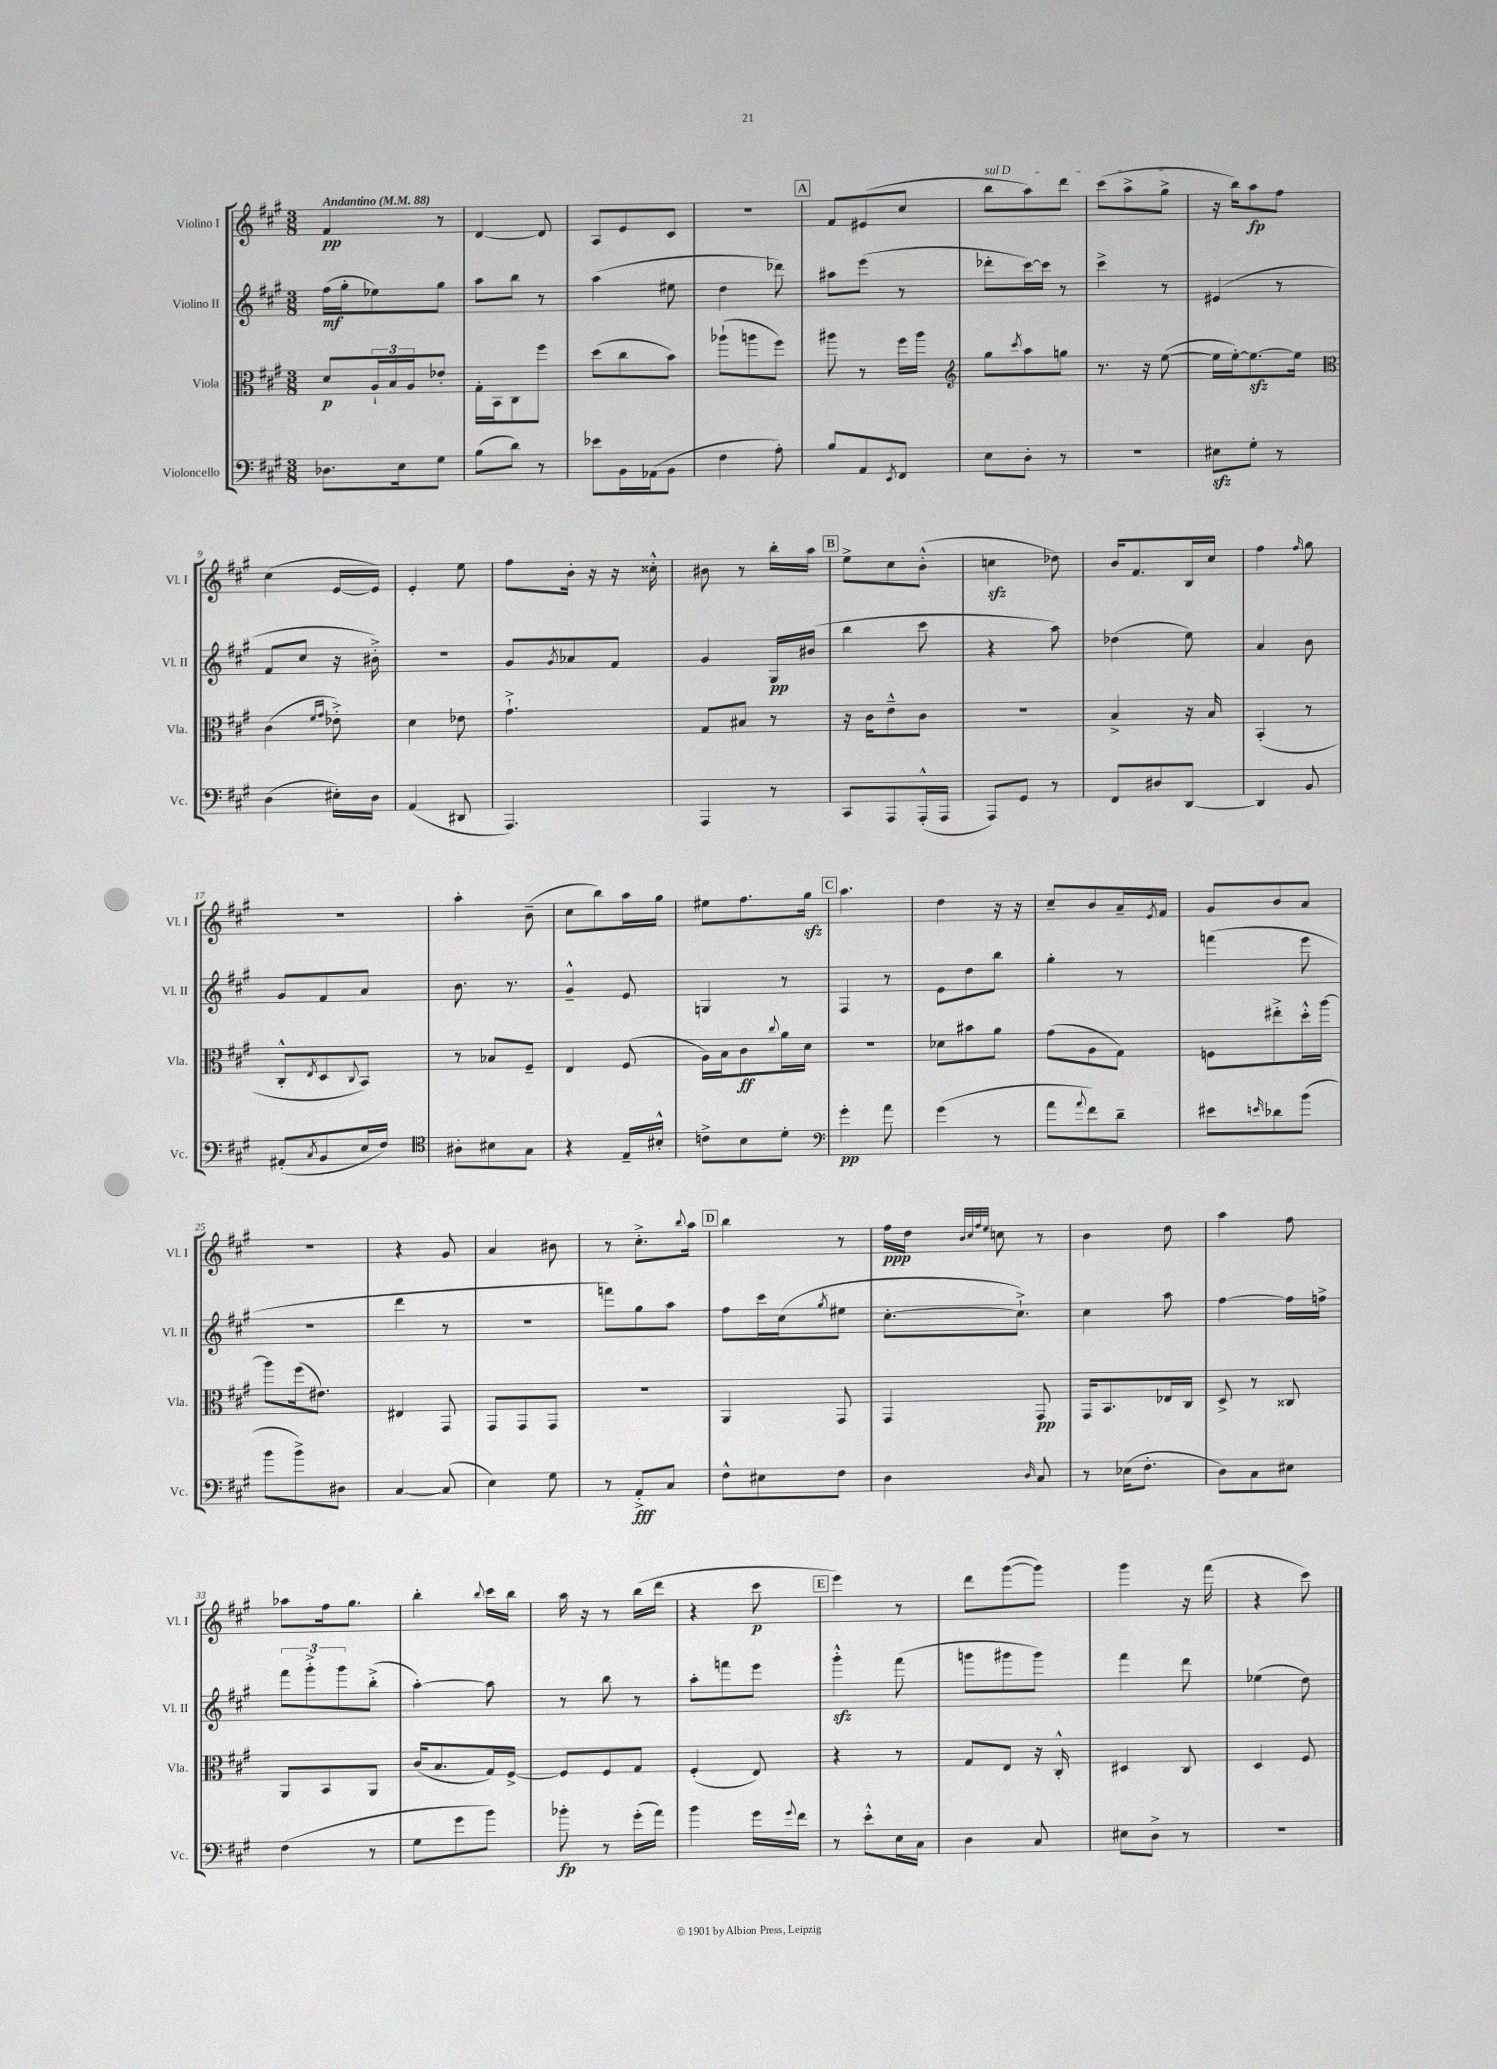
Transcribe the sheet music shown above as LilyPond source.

<<
\new StaffGroup <<
\new Staff = "s0" \with { instrumentName = "Violino I" shortInstrumentName = "Vl. I" } {
    \clef treble \key a \major \numericTimeSignature \time 3/8 \tempo "Andantino" 4 = 88
    fis'4\pp r8 |
    d'4~ d'8 |
    a8 e'8 cis'8 |
    R4. |
    \mark \markup { \box "A" } fis'8 eis'8( cis''8 |
    \once \override TextSpanner.bound-details.left.text = \markup { \italic "sul D" } b''8\startTextSpan a''8) d'''8 |
    cis'''8( a''8-> gis''8->\stopTextSpan |
    r16 b''16) a''8\fp fis''8 |
    cis''4( e'16~ e'16) |
    e'4-. e''8 |
    fis''8 b'16-. r16 r16 cisis''16-.-^ |
    bis'8 r8 b''16-. a''16 |
    \mark \markup { \box "B" } e''8-> cis''8 b'8-.-^( |
    c''4\sfz des''8) |
    b'16 fis'8. b16 cis''16 |
    fis''4 \grace { fis''16 } gis''8 |
    r4. |
    a''4-. b'8--( |
    cis''8 b''8) a''16 gis''16 |
    eis''8 fis''8. gis''16\sfz |
    \mark \markup { \box "C" } a''4. |
    d''4 r16 r16 |
    cis''8-- b'8 a'16-- \acciaccatura { e'8 } fis'16 |
    gis'8 b'8 a'8 |
    R4. |
    r4 gis'8 |
    a'4 bis'8 |
    r8 cis''8.-.-> \appoggiatura { b''8 } a''16 |
    \mark \markup { \box "D" } b''4 r8 |
    fis''16\ppp d''16 \grace { b'32 cis''32 fis''32 e''32 } c''8 r8 |
    b'4 d''8 |
    a''4 fis''8 |
    aes''8 fis''16 gis''8. |
    b''4-. \appoggiatura { b''8 } cis'''16 b''16 |
    a''16 r16 r8 b''16( d'''16 |
    r4 cis'''8\p |
    \mark \markup { \box "E" } e'''4) r8 |
    d'''8 gis'''8~( gis'''8) |
    gis'''4 r16 fis'''16( |
    r4 cis'''8) \bar "|." |
}
\new Staff = "s1" \with { instrumentName = "Violino II" shortInstrumentName = "Vl. II" } {
    \clef treble \key a \major \numericTimeSignature \time 3/8
    fis''16\mf( gis''16-. ees''8) gis''8 |
    a''8 b''8 r8 |
    a''4( eis''8 |
    d''4 des'''8) |
    \mark \markup { \box "A" } ais''8 e'''8( r8 |
    des'''8-. cis'''16~) cis'''16 r8 |
    cis'''4-> r8 |
    eis'4( r8 |
    fis'8 cis''8 r16 bis'16-.->) |
    R4. |
    gis'8 \acciaccatura { gis'8 } aes'8 fis'8 |
    gis'4 gis16\pp bis'16( |
    \mark \markup { \box "B" } b''4 cis'''8 |
    r4 a''8) |
    des''4( e''8) |
    a'4 b'8 |
    gis'8 fis'8 a'8 |
    b'8. r8. |
    gis'4---^ e'8 |
    g4 r8 |
    \mark \markup { \box "C" } fis4 r8 |
    e'8 d''8 b''8 |
    gis''4-. r8 |
    f'''4( e'''8 |
    r4. |
    d'''4 r8 |
    R4. |
    f'''8) gis''8 a''8 |
    \mark \markup { \box "D" } fis''8 cis'''16 cis''16( \acciaccatura { gis''8 } eis''8 |
    cis''8.~-. cis''8.-!->) |
    cis''4 a''8 |
    fis''4~ fis''16 f''16-> |
    \tuplet 3/2 { fis'''8 gis'''8-.-> gis'''8 } b''8-.->( |
    a''4~-.) a''8 |
    r8 b''8 r8 |
    a''8-. f'''8 e'''8 |
    \mark \markup { \box "E" } gis'''4-.-^\sfz fis'''8( |
    g'''8 gis'''8 gis'''8) |
    fis'''4 d'''8 |
    ees''4( d''8) \bar "|." |
}
\new Staff = "s2" \with { instrumentName = "Viola" shortInstrumentName = "Vla." } {
    \clef alto \key a \major \numericTimeSignature \time 3/8
    d'8\p \tuplet 3/2 { a16-! b16 a16 } ees'8-. |
    gis16-. b,16 cis8 fis''8 |
    d''8( cis''8 b'8) |
    aes''8-!( a''8 fis''8) |
    \mark \markup { \box "A" } ais''8 r8 fis''16 ais''16 |
    \clef treble gis''8 \acciaccatura { cis'''8 } a''8 g''8 |
    r8. r16 e''8~( |
    e''16 e''16~-.) e''8.~\sfz e''16 |
    \clef alto cis'4( \grace { fis'16 gis'16 } ees'8-.->) |
    d'4 ees'8 |
    gis'4.-!-> |
    gis8 bis8 r8 |
    \mark \markup { \box "B" } r16 cis'16 e'8---^ cis'8 |
    R4. |
    b4-> r16 b16 |
    b,4-.( r8 |
    cis8-.-^ \acciaccatura { e8 } d8 \appoggiatura { cis8 } b,8) |
    r8 bes8 fis8-- |
    e4 fis8( |
    a16) b16 cis'8\ff \appoggiatura { cis''8 } a'16 d'16 |
    \mark \markup { \box "C" } R4. |
    des'8 bis'8 a'8 |
    gis'8( a8 gis8) |
    f8 eis''8-.-> d''16-.-^ a''16~ |
    a''8 fis''16( eis'8.) |
    eis4 gis,8 |
    gis,8 gis,8 gis,8 |
    R4. |
    \mark \markup { \box "D" } a,4 gis,8 |
    gis,4 gis,8\pp |
    gis,16 b,8. ees16 cis16 |
    d8-> r8 cisis8 |
    a,8 b,8 a,8 |
    cis'16( b8. gis16) fis16~-> |
    fis8 fis8 gis8 |
    fis4-.( e8) |
    \mark \markup { \box "E" } r4 r8 |
    gis8 e8 r16 cis16-.-^ |
    dis4 cis8 |
    d4 fis8 \bar "|." |
}
\new Staff = "s3" \with { instrumentName = "Violoncello" shortInstrumentName = "Vc." } {
    \clef bass \key a \major \numericTimeSignature \time 3/8
    des8. e16 gis8 |
    b8( d'8) r8 |
    ees'8 b,16 aes,16( b,8 |
    fis4 a8-.) |
    \mark \markup { \box "A" } b8 a,8 \acciaccatura { e,8 } fis,8 |
    e8 d8-. r8 |
    R4. |
    eis8\sfz gis8-. r8 |
    d4( eis16-.) d16 |
    a,4( dis,8 |
    a,,4.) |
    a,,4 r8 |
    \mark \markup { \box "B" } cis,8 a,,8 a,,16-.-^( a,,16 |
    a,,8) gis,8 r8 |
    fis,8 dis8 d,8~ |
    d,4 b,8 |
    ais,8-.( \acciaccatura { cis8 } b,8 e16 fis16) |
    \clef tenor ais8-. bis8 gis8 |
    r4 e16-- bis16-.-^ |
    c'8-> b8 d'8-. |
    \mark \markup { \box "C" } \clef bass gis'4-.\pp a'8 |
    gis'4( r8 |
    a'8 \appoggiatura { a'8 } fis'8) d'8-- |
    eis'8 \grace { e'16 } des'8 b'8( |
    b'8 b'8->) dis8 |
    cis4~ cis8( |
    e4) gis8 |
    r8 a,8-.->\fff cis8 |
    \mark \markup { \box "D" } fis8-^ eis8 fis8 |
    d4 \grace { d16 } cis8 |
    r8 ees16( fis8.-. |
    d8) cis8 eis8 |
    fis4( r8 |
    gis8 gis'8 b'8) |
    bes'8-.\fp r8 gis'16-.( a'16) |
    b'4 gis'16 \appoggiatura { gis'8 } fis'16 |
    \mark \markup { \box "E" } r8 e'8-.-^ e16 cis16 |
    d4 cis8 |
    eis8 d8-> r8 |
    R4. \bar "|." |
}
>>
>>
